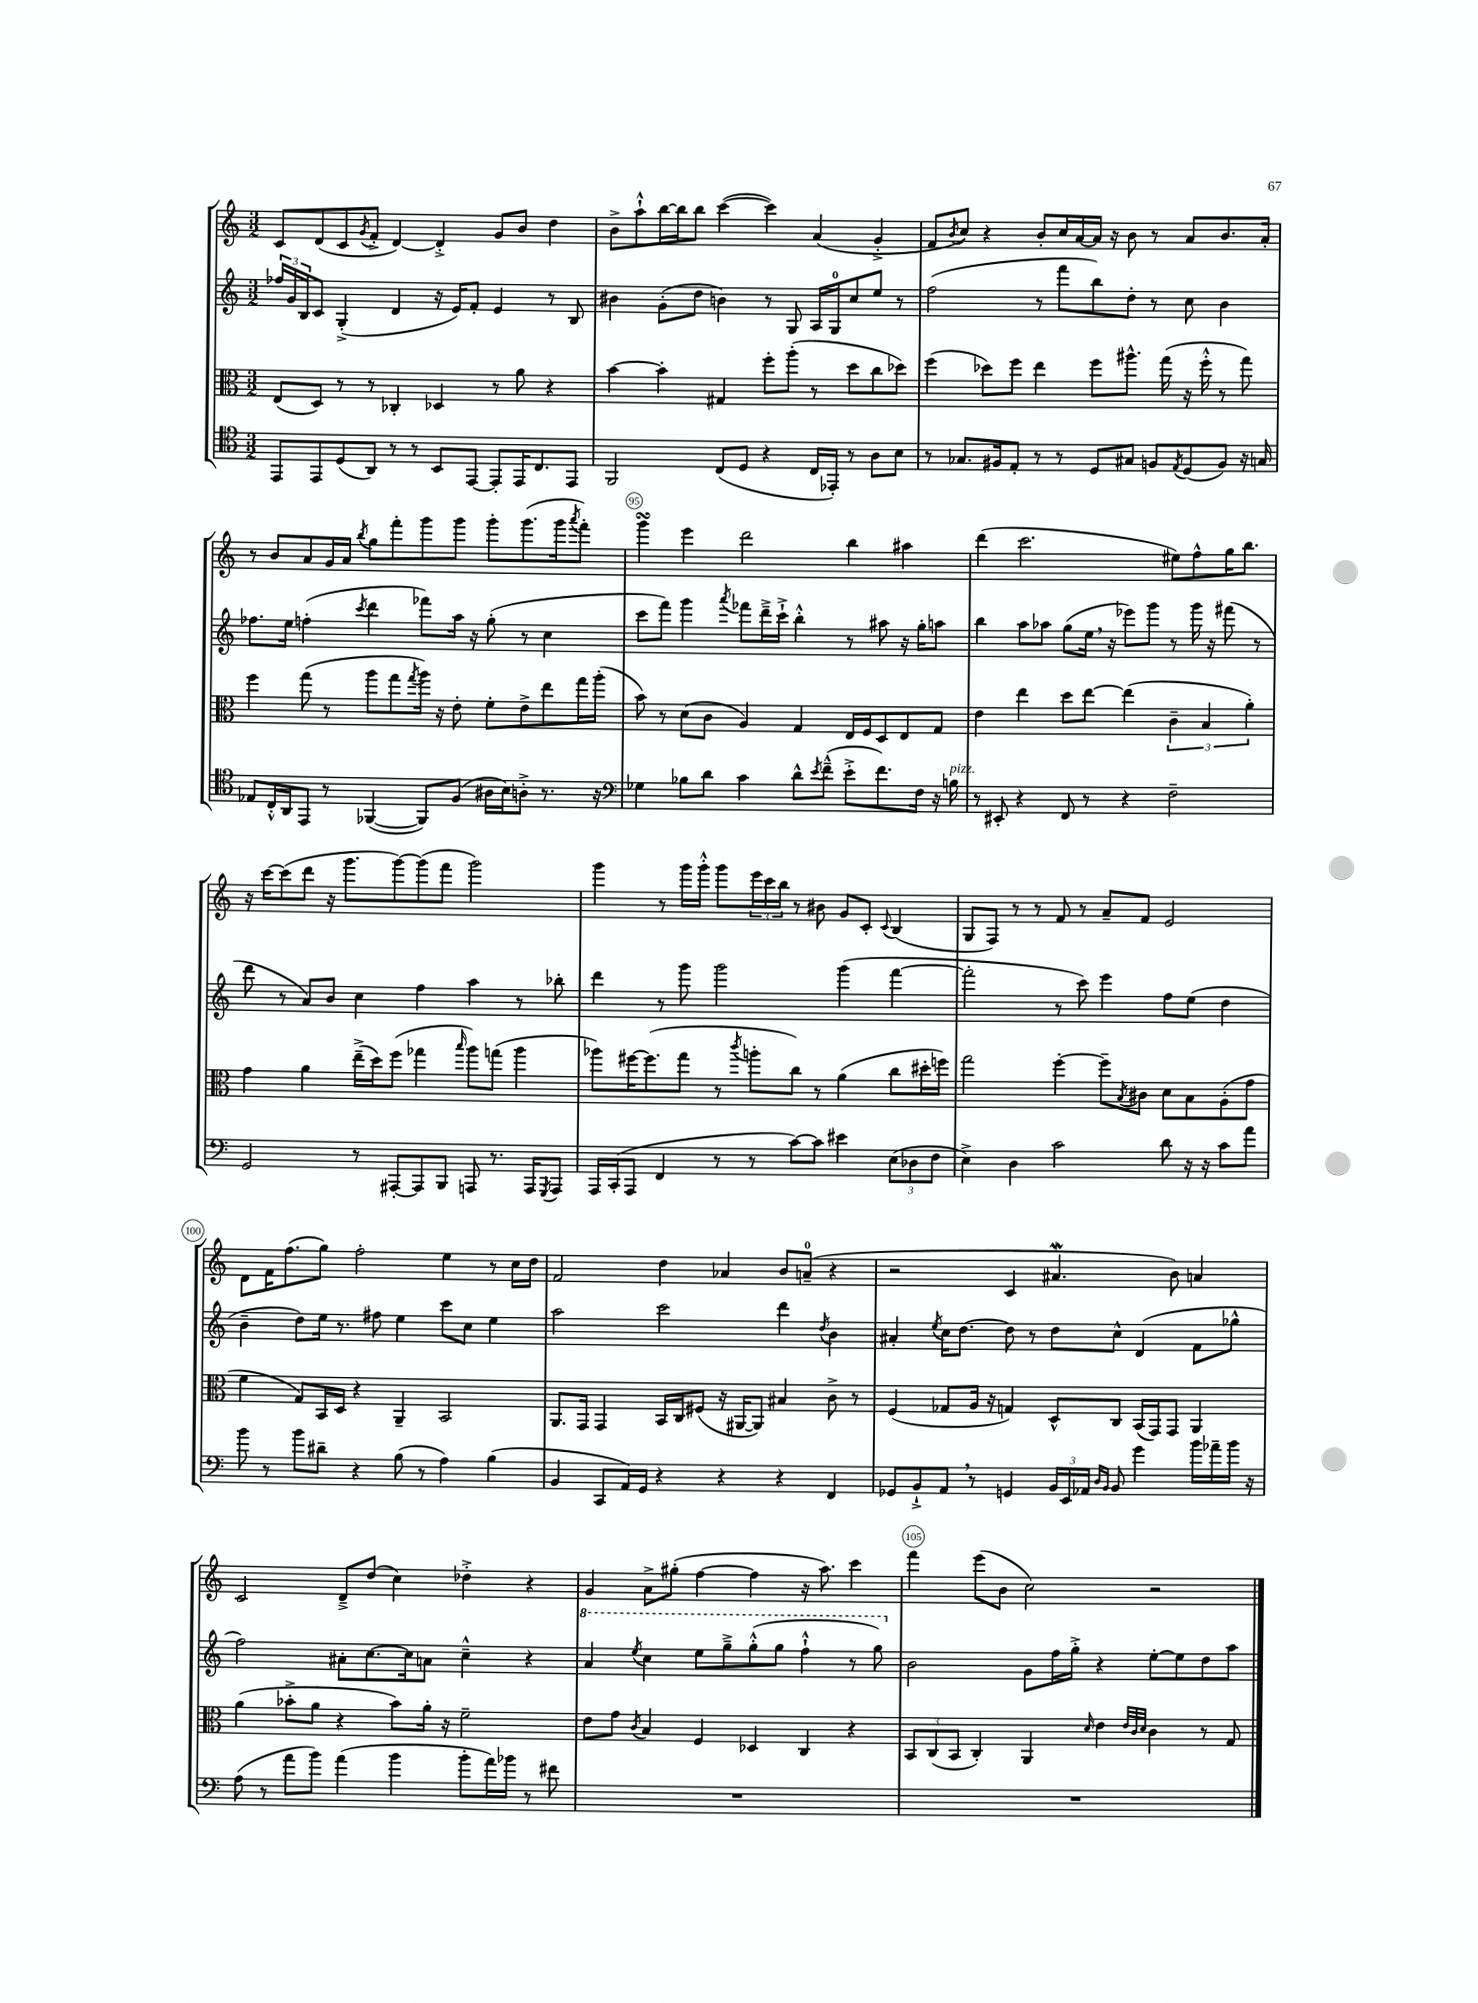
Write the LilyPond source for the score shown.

<<
\new StaffGroup <<
\new Staff = "s0" {
    \clef treble \key c \major \numericTimeSignature \time 3/2
    c'8 d'8( c'8 \acciaccatura { g'8 } f'8-.-> d'4~) d'4-.-> g'8 b'8 d''4 |
    b'8-> a''8-!-^ b''16~ b''16 b''8 c'''4~( c'''4) a'4( g'4-.-> |
    f'8 \acciaccatura { b'8 } c''8) r4 b'8-. c''16 a'16~ a'16 r16 b'8 r8 a'8 b'8. a'16-. |
    r8 b'8 a'8 g'16 a'16 \acciaccatura { b''8 } g''8 f'''8-. g'''8 g'''8 g'''8-. g'''8.( g'''16 \acciaccatura { a'''8 } f'''8-.) |
    g'''4\turn e'''4 d'''2 b''4 ais''4 |
    d'''4( c'''2. eis''8) f''8-^ g''16 b''8. |
    r16 c'''16~ c'''8( d'''8 r16 g'''8. g'''8~) g'''8( f'''8 g'''2) |
    g'''4 r8 g'''16 g'''16-.-^ g'''8 \tuplet 3/2 { e'''16 c'''16 b''16 } r8 bis'8 g'8 c'8-. \appoggiatura { c'8 } b4( |
    g8 f8) r8 r8 f'8 r8 a'8-- f'8 e'2 |
    d'8 f'16 f''8.( g''8) f''2-. e''4 r8 c''16 d''16 |
    f'2 d''4 aes'4 b'8 a'8-0--( r4 |
    r2 c'4 ais'4.\mordent b'8) a'4 |
    c'2 d'8---> d''8( c''4) des''4-.-> r4 |
    g'4 a'8-> gis''8-.( f''4~ f''4 r16 a''8.) c'''4 |
    f'''4 e'''8( b'8 c''2) r2 \bar "|." |
}
\new Staff = "s1" {
    \clef treble \key c \major \numericTimeSignature \time 3/2
    \tuplet 3/2 { fes''16 g'16 b16 } c'8 g4-.->( d'4 r16 e'16) f'8-. e'4 r8 b8 |
    bis'4 g'8-.( d''8 b'4) r8 g8 a16 g16-0 c''8 e''8 r8 |
    f''2( r8 f'''8 b''8) d''8-. r8 c''8 b'4 |
    fes''8. e''16 f''4-.( \acciaccatura { c'''8 } d'''4 fes'''8) a''16 r16 g''8-.( r8 c''4 |
    c'''8 f'''8) g'''4 \acciaccatura { a'''8 } fes'''8 d'''16---> c'''16-!-> b''4-.-^ r8 ais''8 r16 g''16-. a''8 |
    b''4 a''8 aes''8 g''8( e''16 \breathe r16 ees'''8) g'''8 r8 g'''16 r16 fis'''8( r8 |
    d'''8 r8 a'8) b'8 c''4 f''4 a''4 r8 bes''8-. |
    d'''4 r8 g'''8 g'''2 g'''4( f'''4~ |
    f'''2-. r8 c'''8) e'''4 f''8 e''8( d''4 |
    b'4-- d''8) e''16 r8. fis''8 e''4 c'''8 c''8 e''4 |
    a''2 c'''2 d'''4 \acciaccatura { d''8 } b'4 |
    ais'4-. \acciaccatura { e''8 } c''16 d''8.~ d''8 r8 d''8 c''8-^ d'4( f'8 ges''8-^ |
    f''2) ais'8-. c''8.~ c''16 a'8 c''4---^ r4 |
    \ottava #1 a''4 \acciaccatura { e'''8 } c'''4 e'''8 g'''8---> g'''8-.-^( g'''8 f'''4-!-^ r8 g'''8) \ottava #0 |
    b'2 g'8 f''16 g''16-.-> r4 e''8~-. e''8 d''8 a''8 \bar "|." |
}
\new Staff = "s2" {
    \clef alto \key c \major \numericTimeSignature \time 3/2
    e8( d8) r8 r8 ces4-. des4 r8 a'8 r4 |
    b'4~ b'4-. gis4 f''8-. a''8-.( r8 d''8 c''8 des''8) |
    f''4( des''8) f''8 e''4 f''8 ais''8.-^ g''16( r16 f''16-.-^ r8 g''8) |
    f''4 g''8( r8 a''8 g''8 \acciaccatura { g''8 } a''16) r16 e'8-. f'8-. e'8-> e''8 g''16 a''16-.( |
    b'8) r8 d'8( c'8 a4) g4 e16 f16 d8 e8 g8 |
    e'4 e''4 d''8 e''8~ e''4( \tuplet 3/2 { c'4-- b4 a'4-.) } |
    g'4 a'4 e''16--->( d''16) f''8( ges''4 \grace { b''16 } a''8) g''8( a''4 |
    aes''8) fis''16~ fis''8.( g''8 r8 \acciaccatura { c'''8 } a''8-. c''8) r8 a'4( c''8 dis''16-. f''16) |
    g''2 f''4~-. f''8-- \acciaccatura { b8 } cis'8 d'8 b8 a8-.( g'8 |
    f'4 g8) b,16 d16 r4 a,4-- b,2 |
    a,8. g,16 g,4 b,16 c16 fis8( r16 ais,16~ ais,8) bis4 c'8-> r8 |
    f4( ges8 a16 r16 g4) d8-^ c8 b,16( g,16) g,8 a,4 |
    a'4( bes'8-.-> a'8 r4 bes'8) a'16-. r16 f'2-- |
    e'8 g'8 \acciaccatura { c'8 } b4 f4 des4 c4 r4 |
    \tuplet 3/2 { b,8 c8( b,8 } c4-.) a,4 \grace { d'16 } e'4 \grace { e'32 c'32 d'32 } c'4 r8 g8 \bar "|." |
}
\new Staff = "s3" {
    \clef tenor \key c \major \numericTimeSignature \time 3/2
    e,8 e,8 d8( a,8) r8 r8 b,8 e,8~ e,8-. e,16 c8. e,8 |
    f,2 c8( d8 r4 c16 ees,16-.) r8 a8 b8 |
    r8 ges8. fis16 e8-. r8 r8 d8 gis8 f8 \acciaccatura { e8 } d8( f8) r16 g16 |
    ees8 c16-.-^ a,16 e,8 r8 fes,4~( fes,8) f8( ais16 b16) a8-.-> r8. r16 |
    \clef bass ges4 bes8 d'8 c'4 d'8-^ \acciaccatura { e'8 } f'8---^( e'8-.-> f'8.) f16 r16 b16^\markup { \italic "pizz." } |
    r8 eis,8-. r4 f,8 r8 r4 f2-- |
    g,2 r8 ais,,8~-. ais,,8 b,,8 a,,8 r8. a,,16 \acciaccatura { g,,8 } a,,8 |
    a,,16 c,16-.( a,,8 f,4 r8 r8 c'8~) c'8 eis'4 \tuplet 3/2 { e8( des8 f8 } |
    e4->) d4 c'2 d'8 r16 r16 c'8 a'8 |
    b'8 r8 b'8 dis'8-- r4 b8( r8 a4) b4( |
    b,4 c,8 a,16) g,16 r4 r4 r4 f,4 |
    ges,8 b,8-!-> a,8 \breathe r8 g,4 \tuplet 3/2 { b,16 e,16 aes,16 } \grace { d16 b,16 } b,8 g'4 b'16 aes'16-- b'16 r16 |
    a8( r8 a'8 b'8) a'4( b'4 b'8-. a'16) bes'16 r8 fis'8 |
    R1. |
    R1. \bar "|." |
}
>>
>>
\layout { \context { \Score currentBarNumber = #91 \override BarNumber.break-visibility = ##(#f #t #t) barNumberVisibility = #(every-nth-bar-number-visible 5) \override BarNumber.stencil = #(make-stencil-circler 0.1 0.3 ly:text-interface::print) } }
